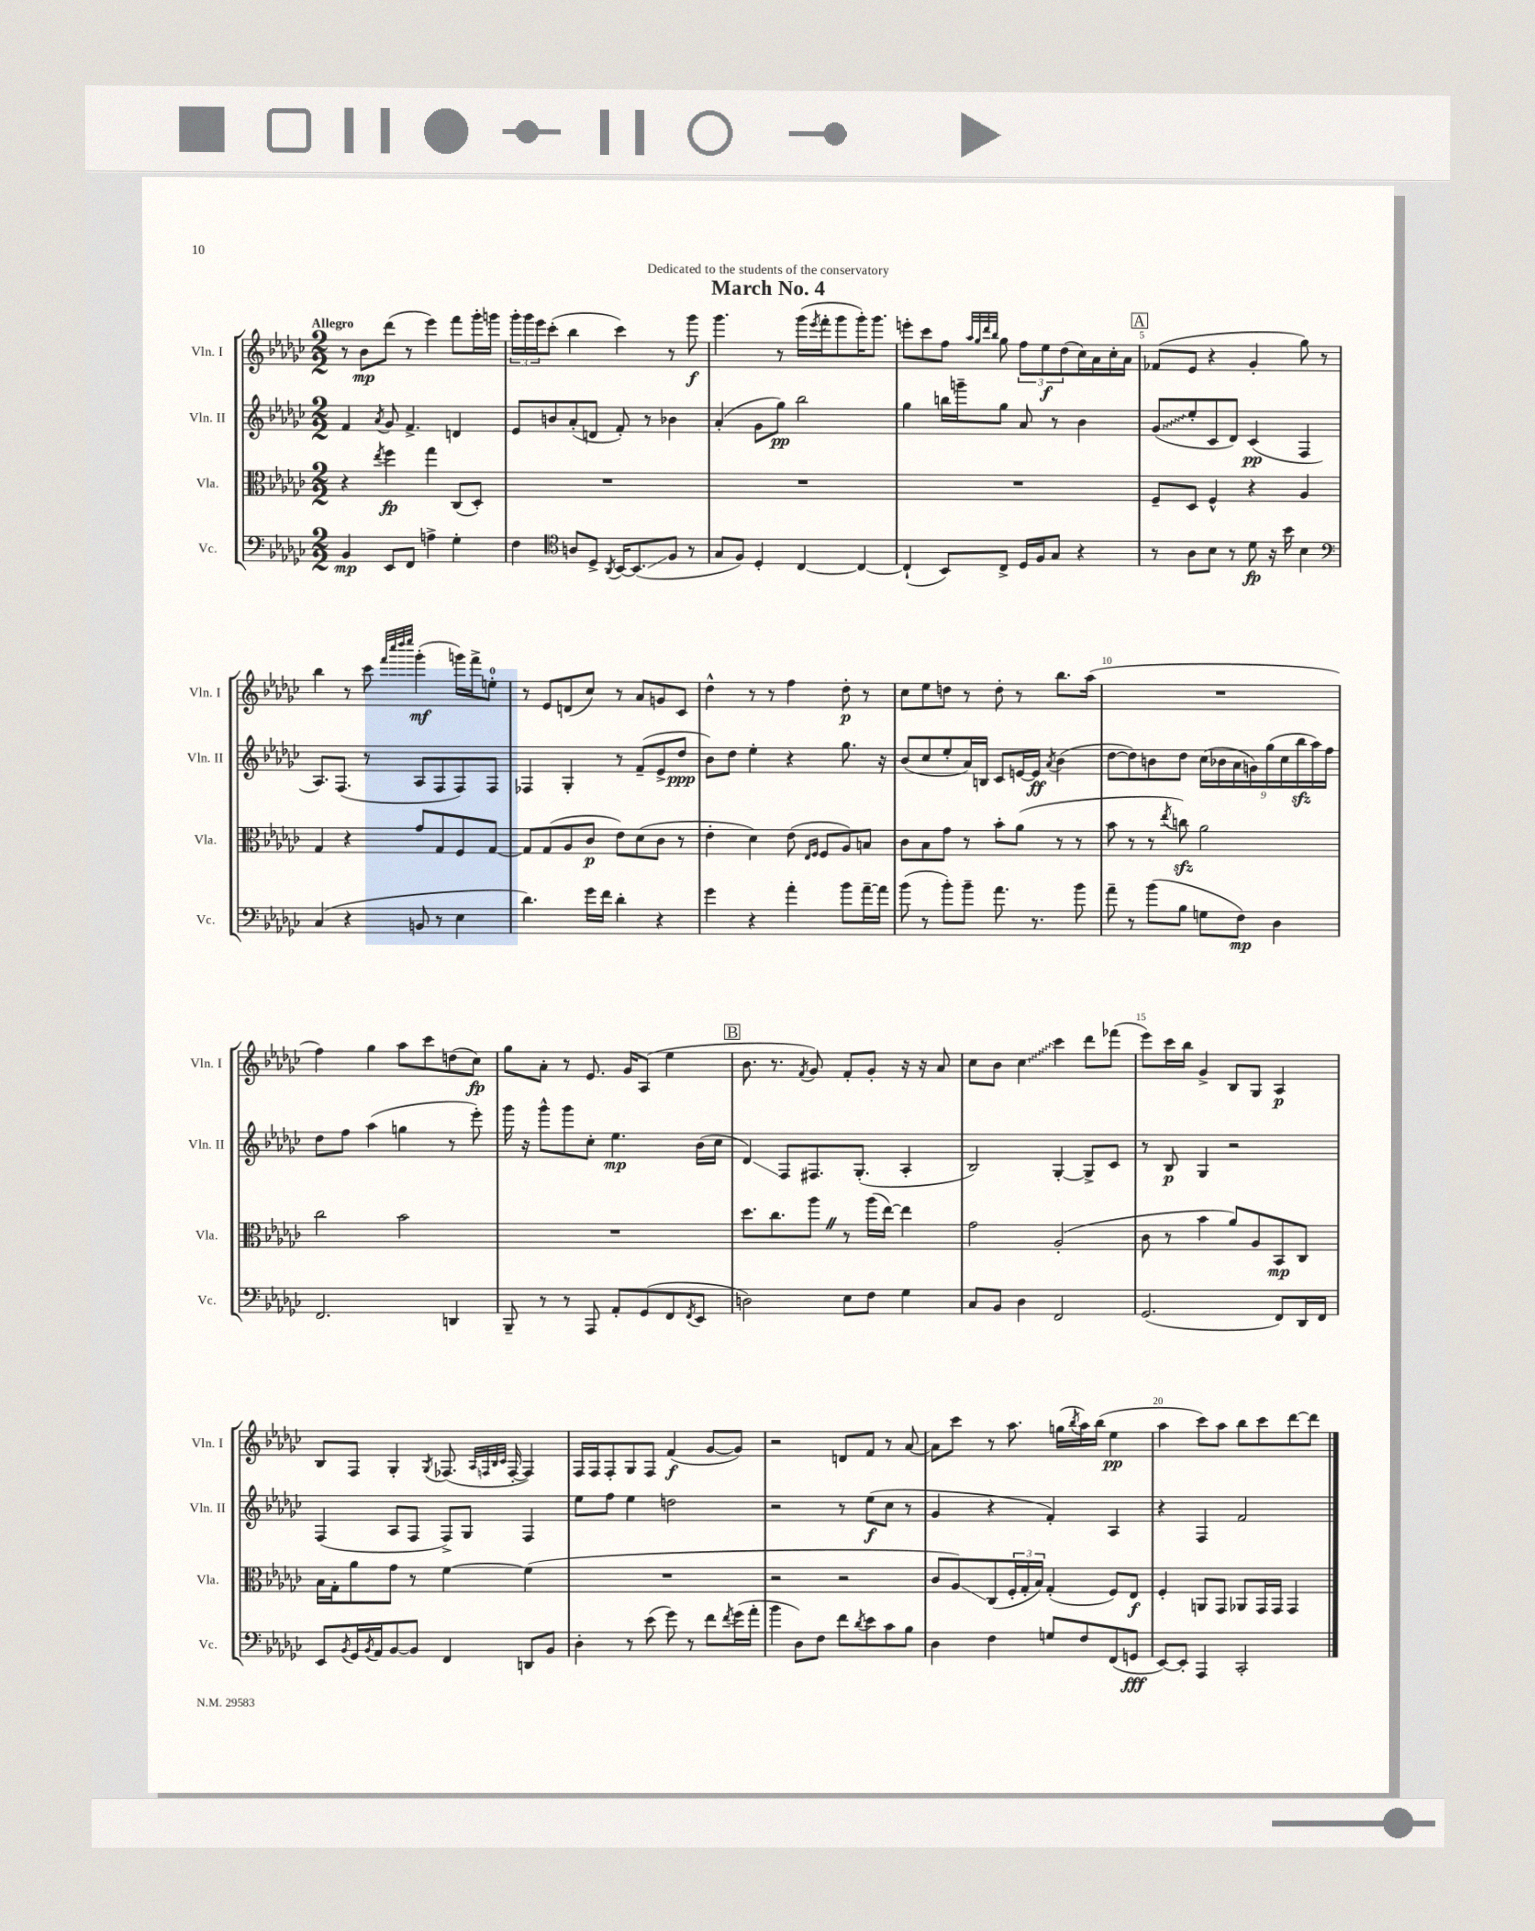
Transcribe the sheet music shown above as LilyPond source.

\header { title = "March No. 4" dedication = "Dedicated to the students of the conservatory" }
<<
\new StaffGroup <<
\new Staff = "s0" \with { instrumentName = "Vln. I" shortInstrumentName = "Vln. I" } {
    \clef treble \key ges \major \numericTimeSignature \time 2/2 \tempo "Allegro"
    r8 bes'8\mp des'''8( r8 ees'''4) f'''8 ges'''16-. g'''16 |
    \tuplet 3/2 { ges'''16-. ges'''16 ees'''16 } ces'''8-.( bes''4 ces'''4) r8 ges'''8\f |
    ges'''4. r8 ges'''16( \acciaccatura { ees'''8 } f'''16-. ges'''8 ges'''16-.) ges'''8. |
    e'''8-. ces'''8 f''8 \grace { aes''32 ges''32 des'''32 bes''32 } ges''8 \tuplet 3/2 { f''8 ees''8\f des''8( } ces''16) aes'16 ces''16-. aes'16 |
    \mark \markup { \box "A" } fes'8( ees'8 r4 ges'4-. ges''8) r8 |
    bes''4 r8 ces'''8 \grace { f'''32 ces''''32 des''''32 ees''''32 } ges'''4-.\mf( g'''16) f'''16-> e''8-0-. |
    r8 ees'8 d'8( ces''8) r8 aes'8 g'8 ces'8 |
    des''4-^ r8 r8 f''4 des''8-.\p r8 |
    ces''8 ees''8 d''8 r8 d''8-. r8 bes''8. aes''16( |
    R1 |
    f''4) ges''4 aes''8 ces'''8 d''8( ces''8\fp) |
    ges''8 aes'8-. r8 ees'8. ges'16 aes8( ees''4 |
    \mark \markup { \box "B" } bes'8. r8. \acciaccatura { f'8 } ges'8) f'8-. ges'8-. r16 r16 aes'8 |
    ces''8 bes'8 \once \override Glissando.style = #'zigzag ces''4\glissando ces'''4 des'''8 fes'''8( |
    ees'''8) ces'''16 bes''16 ges'4-> bes8 ges8 aes4\p |
    bes8 f8 ges4-. \acciaccatura { ges8 } fes8.( \grace { aes32 f32 bes32 ces'32 } f16~-. f4) |
    f16 f16 f8-. ges8 f8 f'4\f( ges'8~ ges'8) |
    r2 d'8 f'8 r8 aes'8~ |
    aes'8 ces'''8 r8 aes''8. g''16( \acciaccatura { bes''8 } aes''16) bes''16( ees''4\pp |
    aes''4 ces'''8) aes''8 bes''8 ces'''8 des'''8~ des'''8 \bar "|." |
}
\new Staff = "s1" \with { instrumentName = "Vln. II" shortInstrumentName = "Vln. II" } {
    \clef treble \key ges \major \numericTimeSignature \time 2/2
    f'4 \acciaccatura { aes'8 } ges'8 f'4.-> d'4 |
    ees'8 b'8 aes'8-.( d'8 f'8-.) r8 bes'4 |
    aes'4-.( ges'8 ges''8\pp) bes''2 |
    ges''4 b''16 g'''16-- ges''8 aes'8 r8 bes'4 |
    \mark \markup { \box "A" } \once \override Glissando.style = #'zigzag ges'8\glissando( ees''8-. ces'8 des'8) ces'4\pp( f4 |
    aes8.) f8.( r8 aes8 f8 f8) f8 |
    fes4 ges4-. r8 f'8--( ees'8-> des''8\ppp |
    bes'8) des''8 ees''4-. r4 ges''8. r16 |
    bes'8( ces''8 ees''8-. aes'16) b16 ces'8 e'16~ e'16\ff \acciaccatura { aes'8 } bes'4( |
    des''8~ des''8) b'8 des''8 \tuplet 9/8 { ces''16( bes'16 aes'16 g'16) ges''16( ces''16 bes''16\sfz aes''16) f''16 } |
    des''8 f''8 aes''4( g''4 r8 ees'''8-.) |
    ges'''16 r16 ges'''8-^ ges'''8 ces''8-. ees''4.\mp bes'16( ces''16 |
    \mark \markup { \box "B" } des'4\glissando) f8 fis8. ges8.-.( aes4-. |
    bes2) ges4~-. ges8-> ces'8 |
    r8 bes8\p ges4 r2 |
    f4( aes8 f8 f8->) ges8 f4 |
    ees''8 f''8 ees''4 d''2 |
    r2 r8 ees''8\f( ces''8 r8 |
    ges'4 r4 f'4-.) aes4 |
    r4 f4 f'2 \bar "|." |
}
\new Staff = "s2" \with { instrumentName = "Vla." shortInstrumentName = "Vla." } {
    \clef alto \key ges \major \numericTimeSignature \time 2/2
    r4 \acciaccatura { ees''8 } f''4\fp ges''4 ces8( des8-.) |
    R1 |
    R1 |
    R1 |
    \mark \markup { \box "A" } f8-- des8 f4-^ r4 aes4 |
    ges4 r4 ges'8 ges8 f8 ges8~ |
    ges8 ges8( aes8 ces'8\p ees'8) des'8( ces'8 r8 |
    ees'4-. des'4) ees'8( \grace { ees16 f16 } f8 aes8) b8 |
    ces'8 bes8 ges'8 r8 bes'8-. aes'8( r8 r8 |
    bes'8 r8 r8 \acciaccatura { ees''8 } c''8\sfz) aes'2 |
    ces''2 bes'2 |
    R1 |
    \mark \markup { \box "B" } des''8. ces''8. aes''8 \once \override BreathingSign.text = \markup { \musicglyph "scripts.caesura.straight" } \breathe r8 aes''16( ees''16~) ees''4 |
    ges'2 aes2-.( |
    ces'8 r8 bes'4 aes'8) aes8 bes,8\mp ces8 |
    bes16 ges16-. aes'8 ges'8 r8 f'4~ f'4( |
    R1 |
    r2 r2 |
    ces'8 aes8\glissando) ces8( \tuplet 3/2 { f16-. ges16-. bes16) } ges4-.( f8) ees8\f |
    f4-. a,8 ges,8 aes,8 ges,16 ges,16 ges,4 \bar "|." |
}
\new Staff = "s3" \with { instrumentName = "Vc." shortInstrumentName = "Vc." } {
    \clef bass \key ges \major \numericTimeSignature \time 2/2
    bes,4\mp ees,8 f,8 a4-> ges4-. |
    f4 \clef tenor a8 des8-> \acciaccatura { aes,8 } bes,16~ bes,8.\glissando( f8 r8 |
    ges8 f8) des4-. ces4~ ces4~ |
    ces4-!( bes,8) ces8-> des16 f16 ges8 r4 |
    \mark \markup { \box "A" } r8 aes8 bes8 r8 des'8\fp r16 bes'16 bes4 |
    \clef bass ces4( r4 b,8 r8 ees4 |
    des'4.) ges'16 f'16 des'4-. r4 |
    ges'4 r4 aes'4-. bes'8 aes'16~-- aes'16 |
    bes'8( r8 bes'8-.) bes'8-- aes'8. r8. bes'8 |
    aes'8-- r8 bes'8( bes8 g8 f8\mp) des4 |
    f,2. d,4 |
    bes,,8-- r8 r8 aes,,8 aes,8-. ges,8( f,8 \acciaccatura { f,8 } ees,8 |
    \mark \markup { \box "B" } d2) ees8 f8 ges4 |
    ces8 bes,8 des4 f,2 |
    ges,2.( f,8) des,16 f,16 |
    ees,8 \acciaccatura { bes,8 } ges,16 \acciaccatura { bes,8 } aes,16 bes,8~ bes,8 f,4 d,8 bes,8 |
    des4-. r8 ees'8( ges'8) r8 f'8 \acciaccatura { f'8 } ges'16( aes'16-. |
    bes'4 des8) f8 f'8 \acciaccatura { des'8 } ees'8 ces'8 bes8 |
    des4 f4 g8 f8 f,8( g,8\fff |
    ees,8~) ees,8-. aes,,4 ces,2-. \bar "|." |
}
>>
>>
\layout { \context { \Score \override BarNumber.break-visibility = ##(#f #t #t) barNumberVisibility = #(every-nth-bar-number-visible 5) } }
